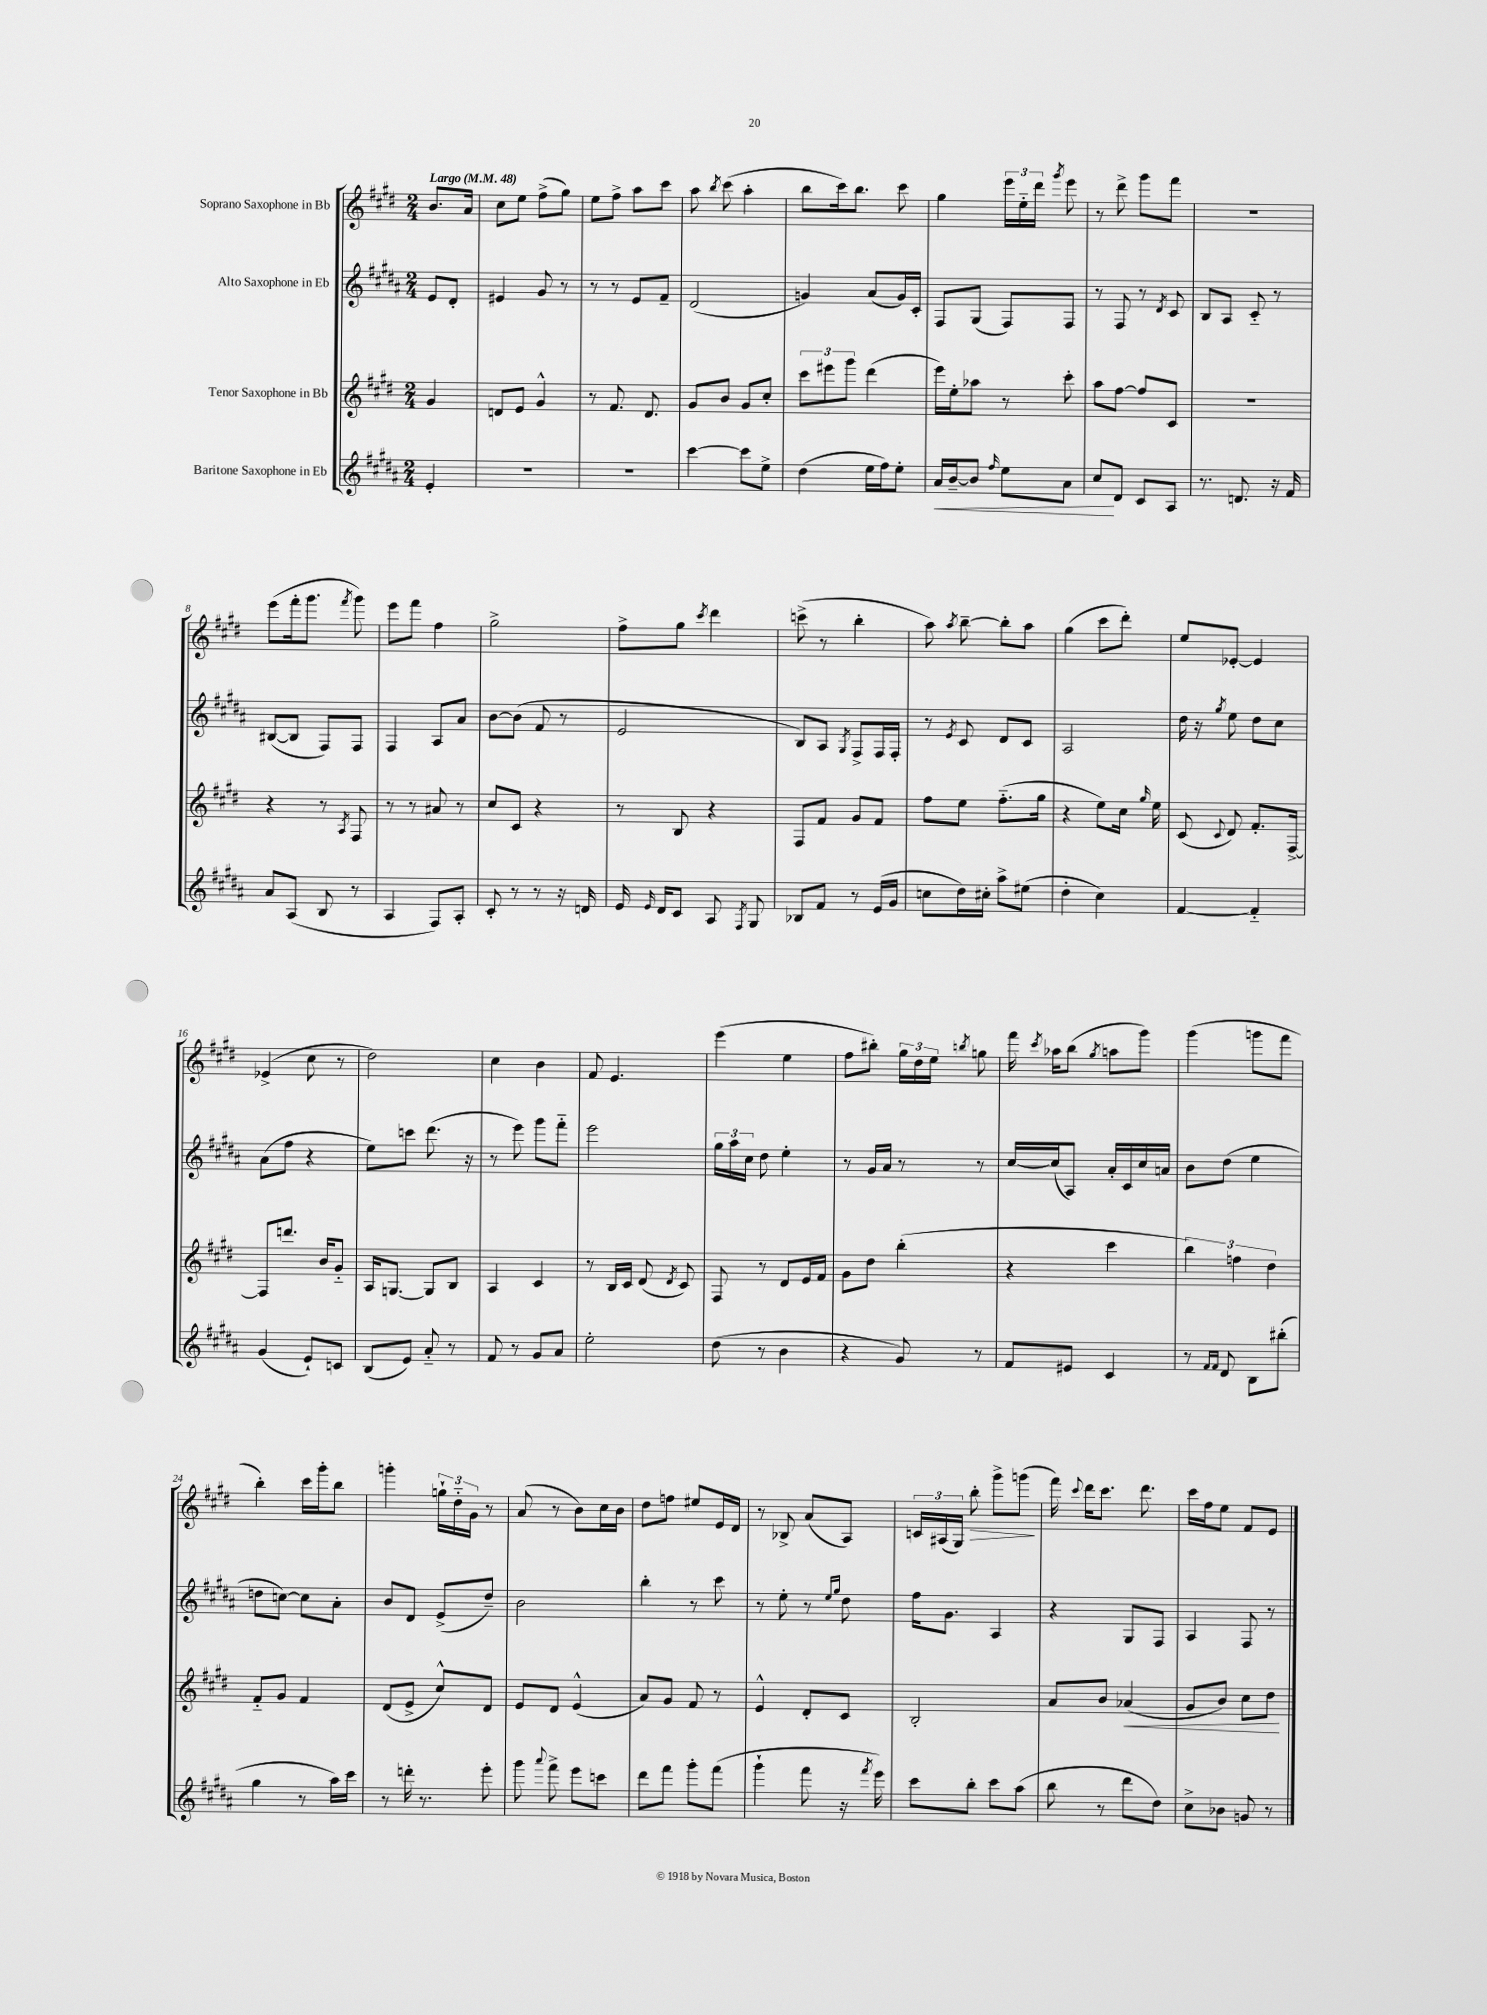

**kern	**kern	**kern	**kern
*staff4	*staff3	*staff2	*staff1
*clefG2	*clefG2	*clefG2	*clefG2
*k[f#c#g#d#a#]	*k[f#c#g#d#]	*k[f#c#g#d#a#]	*k[f#c#g#d#]
*M2/4	*M2/4	*M2/4	*M2/4
*MM48	*MM48	*MM48	*MM48
4e'	4g#	8e	8.b
.	.	8d#'	.
.	.	.	16a
=	=	=	=
2r	8d	4e#	8cc#
.	8e	.	8ee
.	4g#^^	8g#	(8ff#^
.	.	8r	8gg#)
=	=	=	=
2r	8r	8r	8ee
.	8.f#	8r	8ff#^
.	.	8e	8aa
.	8.d#	.	.
.	.	8f#~	8ccc#
=	=	=	=
[4ccc#	8g#	(2d#	8aa
.	.	.	8qbb
.	8b	.	(8ccc#
8ccc#]	8g#	.	4aa'
8ee^	8cc#'	.	.
=	=	=	=
(4dd#	12ccc#	4g)	8bb
.	12eee#	.	.
.	.	.	16ccc#)
.	12ggg#	.	.
.	.	.	8.bb
16ee	(4ddd#	(8a#	.
16ff#)	.	.	.
8ee'	.	16g)	8ccc#
.	.	16c#'	.
=	=	=	=
16a#	16eee)	8F#	4gg#
[16b~	16ee'	.	.
8b]	8aa-	(8G#	.
16qqff#	.	.	.
8ee	8r	8F#)	24eee
.	.	.	24ee'~
.	.	.	24ddd#
.	.	.	8qggg#
8a#	8ccc#'	8F#	8eee
=	=	=	=
8cc#	8aa	8r	8r
8d#	[8ff#	8F#	8ddd#^
8c#	8ff#]	8r	8ggg#
.	.	8qd#	.
8A#	8c#	8c#	8fff#
=	=	=	=
8.r	2r	8B	2r
.	.	8A#	.
8.d	.	.	.
.	.	8c#'~	.
16r	.	8r	.
16f#	.	.	.
=	=	=	=
8a#	4r	([8B#	(8eee
(8A#	.	8B#]	16fff#'
.	.	.	8.ggg#
8B	8r	8F#)	.
.	8qA	.	8qfff#
8r	8F#	8F#	8ggg#)
=	=	=	=
4A#	8r	4F#	8eee
.	8r	.	8fff#
8F#)	8a#	8A#	4ff#
8A#'	8r	8a#	.
=	=	=	=
8c#'	8cc#	[8b	2gg#^
8r	8c#	(8b]	.
8r	4r	8f#	.
16r	.	8r	.
16d	.	.	.
=	=	=	=
16e	8r	2e	8ff#^
16qqe	.	.	.
16d#	.	.	.
8c#	8B	.	8gg#
.	.	.	8qccc#
8A#	4r	.	4ddd#
8qF#	.	.	.
8G#	.	.	.
=	=	=	=
8B-	8F#	8B)	(8ccc^
8f#	8f#	8A#	8r
.	.	8qG#	.
8r	8g#	8F#^	4bb'
(16e	8f#	16F#	.
16g#	.	16F#'	.
=	=	=	=
8cc	8ff#	8r	8aa)
.	.	8qe	8qaa
16dd#)	8ee	8c#	[8bb~
16cc#'	.	.	.
8aa#^	(8.ff#'~	8d#	8bb']
(8ee#	.	8c#	8aa
.	16gg#	.	.
=	=	=	=
4dd#'	4r	2A#	(4gg#
4cc#)	8ee)	.	8ccc#
.	16cc#	.	8ddd#')
.	16qqgg#	.	.
.	16ee	.	.
=	=	=	=
[4f#	(8c#	16dd#	8ee
.	.	16r	.
.	8qqc#	8qgg#	.
.	8d#)	8ee	[8e-'
4f#'~]	8.f#'	8dd#	4e-]
.	.	8cc#	.
.	[16F#^	.	.
=	=	=	=
(4g#	8F#]	(8a#	(4e-^
.	8.ddd	8ff#	.
8e`)	.	4r	8cc#
.	16b	.	.
8c	8g#'~	.	8r
=	=	=	=
(8B	16A	8ee)	2dd#)
.	[8.G	.	.
8e)	.	8ccc	.
8a#'~	8G]	(8.ddd#	.
8r	8B	.	.
.	.	16r	.
=	=	=	=
8f#	4A	8r	4cc#
8r	.	8eee)	.
8g#	4c#	8ggg#	4b
8a#	.	8fff#'~	.
=	=	=	=
2ee'	8r	2eee	8f#
.	16B	.	4.e
.	16c#	.	.
.	(8d#	.	.
.	8qd#	.	.
.	8c#)	.	.
=	=	=	=
(8dd#	8F#	24gg#	(4eee
.	.	24aa#	.
.	.	24cc#	.
8r	8r	8dd#	.
4b	8d#	4ee'	4ee
.	16e	.	.
.	16f#	.	.
=	=	=	=
4r	8g#	8r	8ff#
.	8dd#	16g#	8bb#')
.	.	16a#	.
8g#)	(4bb'	8r	24gg#
.	.	.	24dd#
.	.	.	24ee
.	.	.	8qbb
8r	.	8r	8gg
=	=	=	=
8f#	4r	[16cc#	16fff#
.	.	.	8qccc#
.	.	(16cc#]	16aa-
8e#	.	8A#)	(8bb
.	.	.	8qgg#
4c#	4ccc#	16a#'	8aa
.	.	16c#	.
.	.	16cc#	8ggg#)
.	.	16a	.
=	=	=	=
8r	6bb)	8b	(4ggg#
16qqf#	.	.	.
16qqf#	.	.	.
8d#	.	(8dd#	.
.	6ff	.	.
8B	.	4ee	8ggg
.	6dd#	.	.
(8bb#'	.	.	8fff#
=	=	=	=
4gg#	8f#'~	8dd	4bb')
.	8g#	[8cc)	.
8r	4f#	8cc]	16ccc#
.	.	.	16ggg#'
16aa#)	.	8a#'	8bb
16ccc#	.	.	.
=	=	=	=
8r	(8d#	8b	4ggg'
16ddd'	8e^	8d#	.
8.r	.	.	.
.	8cc#^^)	(8e^	24gg`
.	.	.	24dd#'~
.	.	.	24g#
8eee'	8d#	8dd#~)	8r
=	=	=	=
8ggg#	8e	2b	(8a
8qqaaa#	.	.	.
8fff#^	8d#	.	8r
8eee	(4e^^	.	8b)
8ccc	.	.	16cc#
.	.	.	16b
=	=	=	=
8ddd#	8a)	4bb'	8dd#
8fff#	8g#	.	8ff
8ggg#'	8f#	8r	8ee#
(8fff#	8r	8ccc#	16e
.	.	.	16d#
=	=	=	=
4ggg#`	4e^^	8r	8r
.	.	8ee'	8B-^
8fff#	8d#'	8r	(8a
.	.	16qqee	.
.	.	16qqgg#	.
16r	8c#	8dd#	8A)
8qfff#	.	.	.
16eee)	.	.	.
=	=	=	=
8ccc#	2B'	16ff#	24c
.	.	.	(24A#
.	.	8.g#	.
.	.	.	24G#)
8bb'	.	.	8bb'
8ccc#	.	4A#	8ggg#^
(8aa#	.	.	(8ggg
=	=	=	=
8bb	8a	4r	16fff#)
.	.	.	8qqccc#
.	.	.	16ddd#
8r	8b	.	8.ccc#
8ddd#	(4a-	8G#	.
.	.	.	8.ddd#
8dd#)	.	8F#	.
=	=	=	=
8cc#^	8g#	4A#	16ccc#
.	.	.	16ff#
8b-	8b)	.	8ee
8g	8cc#	8F#	8f#
8r	8dd#	8r	8e
==	==	==	==
*-	*-	*-	*-
